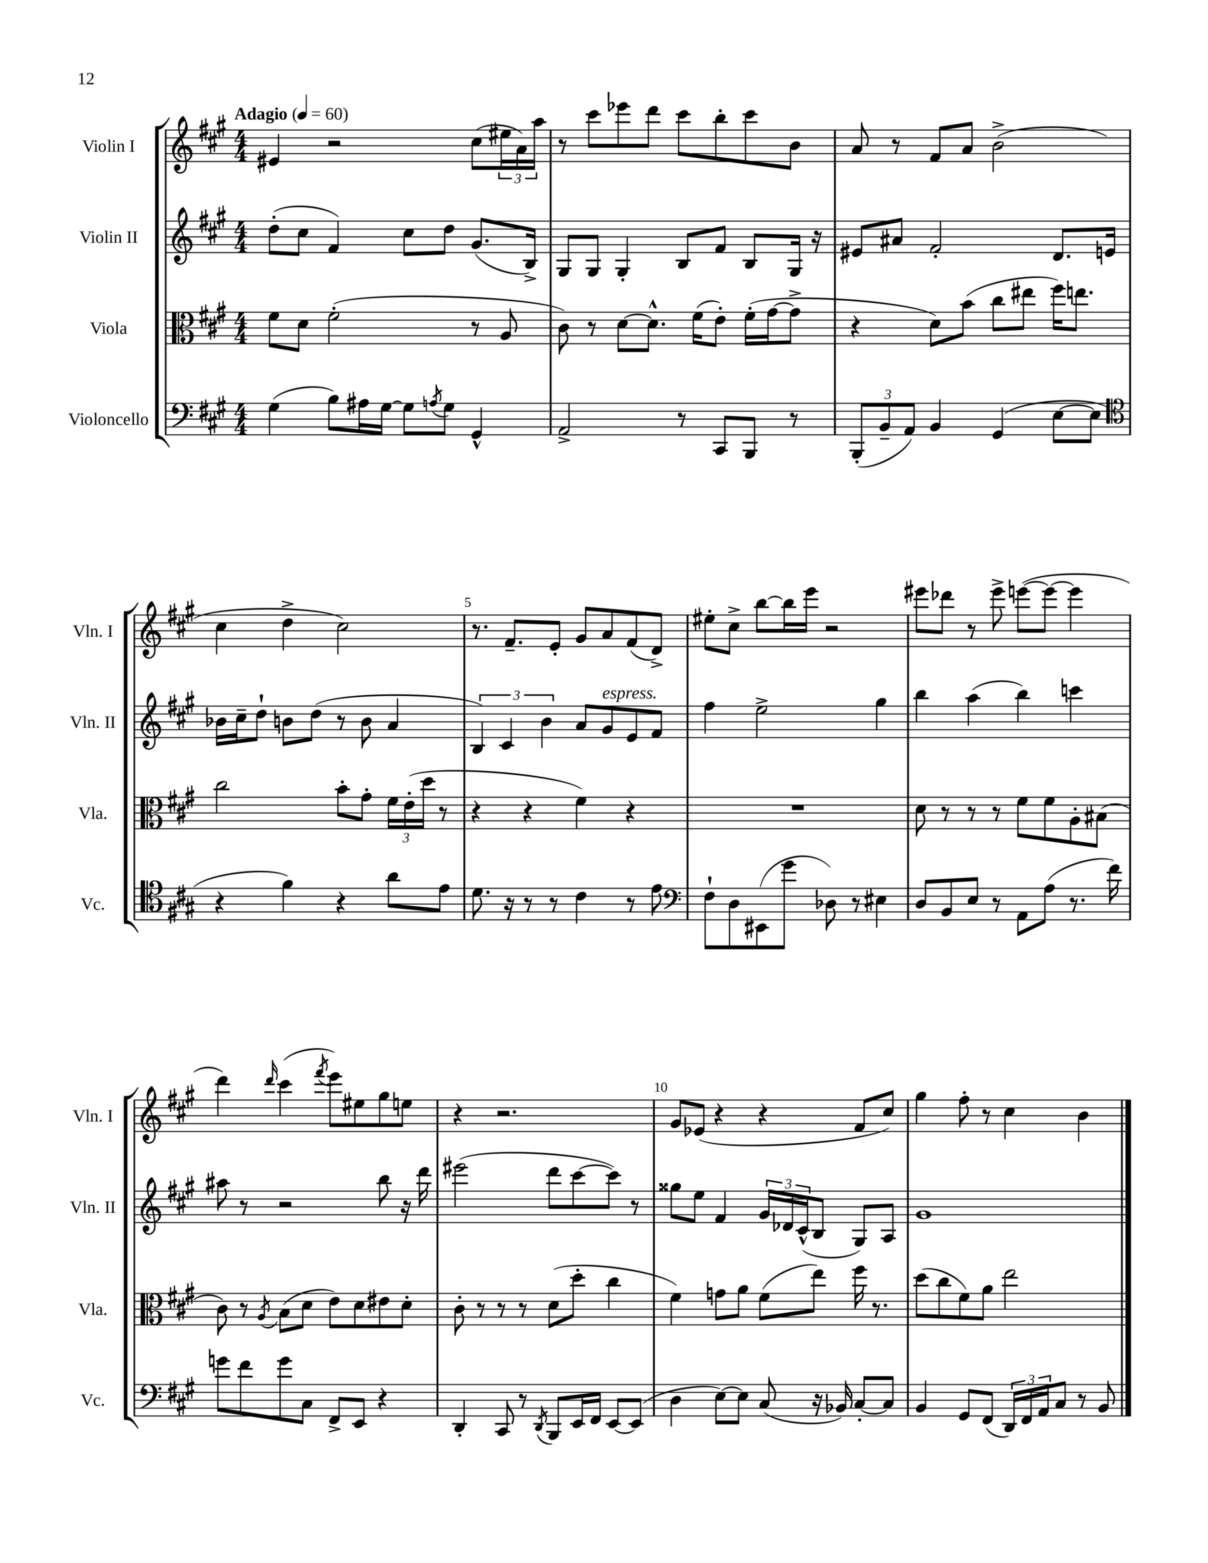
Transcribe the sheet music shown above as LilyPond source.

<<
\new StaffGroup <<
\new Staff = "s0" \with { instrumentName = "Violin I" shortInstrumentName = "Vln. I" } {
    \clef treble \key a \major \numericTimeSignature \time 4/4 \tempo "Adagio" 4 = 60
    eis'4 r2 cis''8( \tuplet 3/2 { eis''16 a'16) a''16 } |
    r8 cis'''8 ees'''8 d'''8 cis'''8 b''8-. cis'''8 b'8 |
    a'8 r8 fis'8 a'8 b'2->( |
    cis''4 d''4-> cis''2) |
    r8. fis'8.-- e'8-. gis'8 a'8 fis'8( d'8->) |
    eis''8-. cis''8-> b''8~ b''16 e'''16 r2 |
    eis'''8 des'''8 r8 eis'''8-> e'''8~( e'''8~ e'''4 |
    d'''4) \grace { d'''16 } cis'''4( \acciaccatura { fis'''8 } e'''8) eis''8 gis''8 e''8 |
    r4 r2. |
    gis'8 ees'8( r4 r4 fis'8 cis''8) |
    gis''4 fis''8-. r8 cis''4 b'4 \bar "|." |
}
\new Staff = "s1" \with { instrumentName = "Violin II" shortInstrumentName = "Vln. II" } {
    \clef treble \key a \major \numericTimeSignature \time 4/4
    d''8-.( cis''8 fis'4) cis''8 d''8 gis'8.( b16->) |
    gis8 gis8 gis4-. b8 fis'8 b8 gis16 r16 |
    eis'8 ais'8 fis'2-. d'8. e'16 |
    bes'16 cis''16-- d''8-! b'8 d''8( r8 b'8 a'4 |
    \tuplet 3/2 { b4) cis'4 b'4 } a'8 gis'8^\markup { \italic "espress." } e'8 fis'8 |
    fis''4 e''2-> gis''4 |
    b''4 a''4( b''4) c'''4 |
    ais''8 r8 r2 b''8 r16 d'''16 |
    eis'''2( d'''8 cis'''8~ cis'''8) r8 |
    gisis''8 e''8 fis'4 \tuplet 3/2 { gis'16 des'16 cis'16-^( } b8 gis8) a8 |
    gis'1 \bar "|." |
}
\new Staff = "s2" \with { instrumentName = "Viola" shortInstrumentName = "Vla." } {
    \clef alto \key a \major \numericTimeSignature \time 4/4
    fis'8 d'8 fis'2-.( r8 a8 |
    cis'8) r8 d'8~ d'8.-^ fis'16( e'8-.) fis'16-.( gis'16~ gis'8-> |
    r4 d'8) b'8( cis''8 eis''8 fis''16) e''8. |
    cis''2 b'8-. gis'8-. \tuplet 3/2 { fis'16 e'16-.( d''16 } r8 |
    r4 r4 fis'4) r4 |
    R1 |
    d'8 r8 r8 r8 fis'8 fis'8 a8-. bis8( |
    cis'8) r8 \acciaccatura { a8 } b8( d'8 e'8) d'8 eis'8 d'8-. |
    cis'8-. r8 r8 r8 d'8( d''8-. cis''4 |
    fis'4) g'8 a'8 fis'8( e''8) fis''16 r8. |
    d''8( cis''8 fis'8) a'8 e''2 \bar "|." |
}
\new Staff = "s3" \with { instrumentName = "Violoncello" shortInstrumentName = "Vc." } {
    \clef bass \key a \major \numericTimeSignature \time 4/4
    gis4( b8) ais16 gis16~ gis8 \acciaccatura { a8 } gis8 gis,4-^ |
    a,2-> r8 cis,8 b,,8 r8 |
    \tuplet 3/2 { b,,8-.( b,8-- a,8) } b,4 gis,4( e8~ e8 |
    \clef tenor r4 fis'4) r4 a'8 e'8 |
    d'8. r16 r8 r8 cis'4 r8 e'8 |
    \clef bass fis8-! d8 eis,8( gis'8 des8) r8 eis4 |
    d8 b,8 e8 r8 a,8 a8( r8. fis'16) |
    g'8 fis'8 g'8 cis8 fis,8-> e,8 r4 |
    d,4-. cis,8 r8 \acciaccatura { d,8 } b,,8 e,16 fis,16 e,8~ e,8( |
    d4 e8~) e8 cis8( r16 bes,16) cis8~-. cis8 |
    b,4 gis,8 fis,8( \tuplet 3/2 { d,16) fis,16 a,16 } cis8 r8 b,8 \bar "|." |
}
>>
>>
\layout { \context { \Score \override BarNumber.break-visibility = ##(#f #t #t) barNumberVisibility = #(every-nth-bar-number-visible 5) } }
